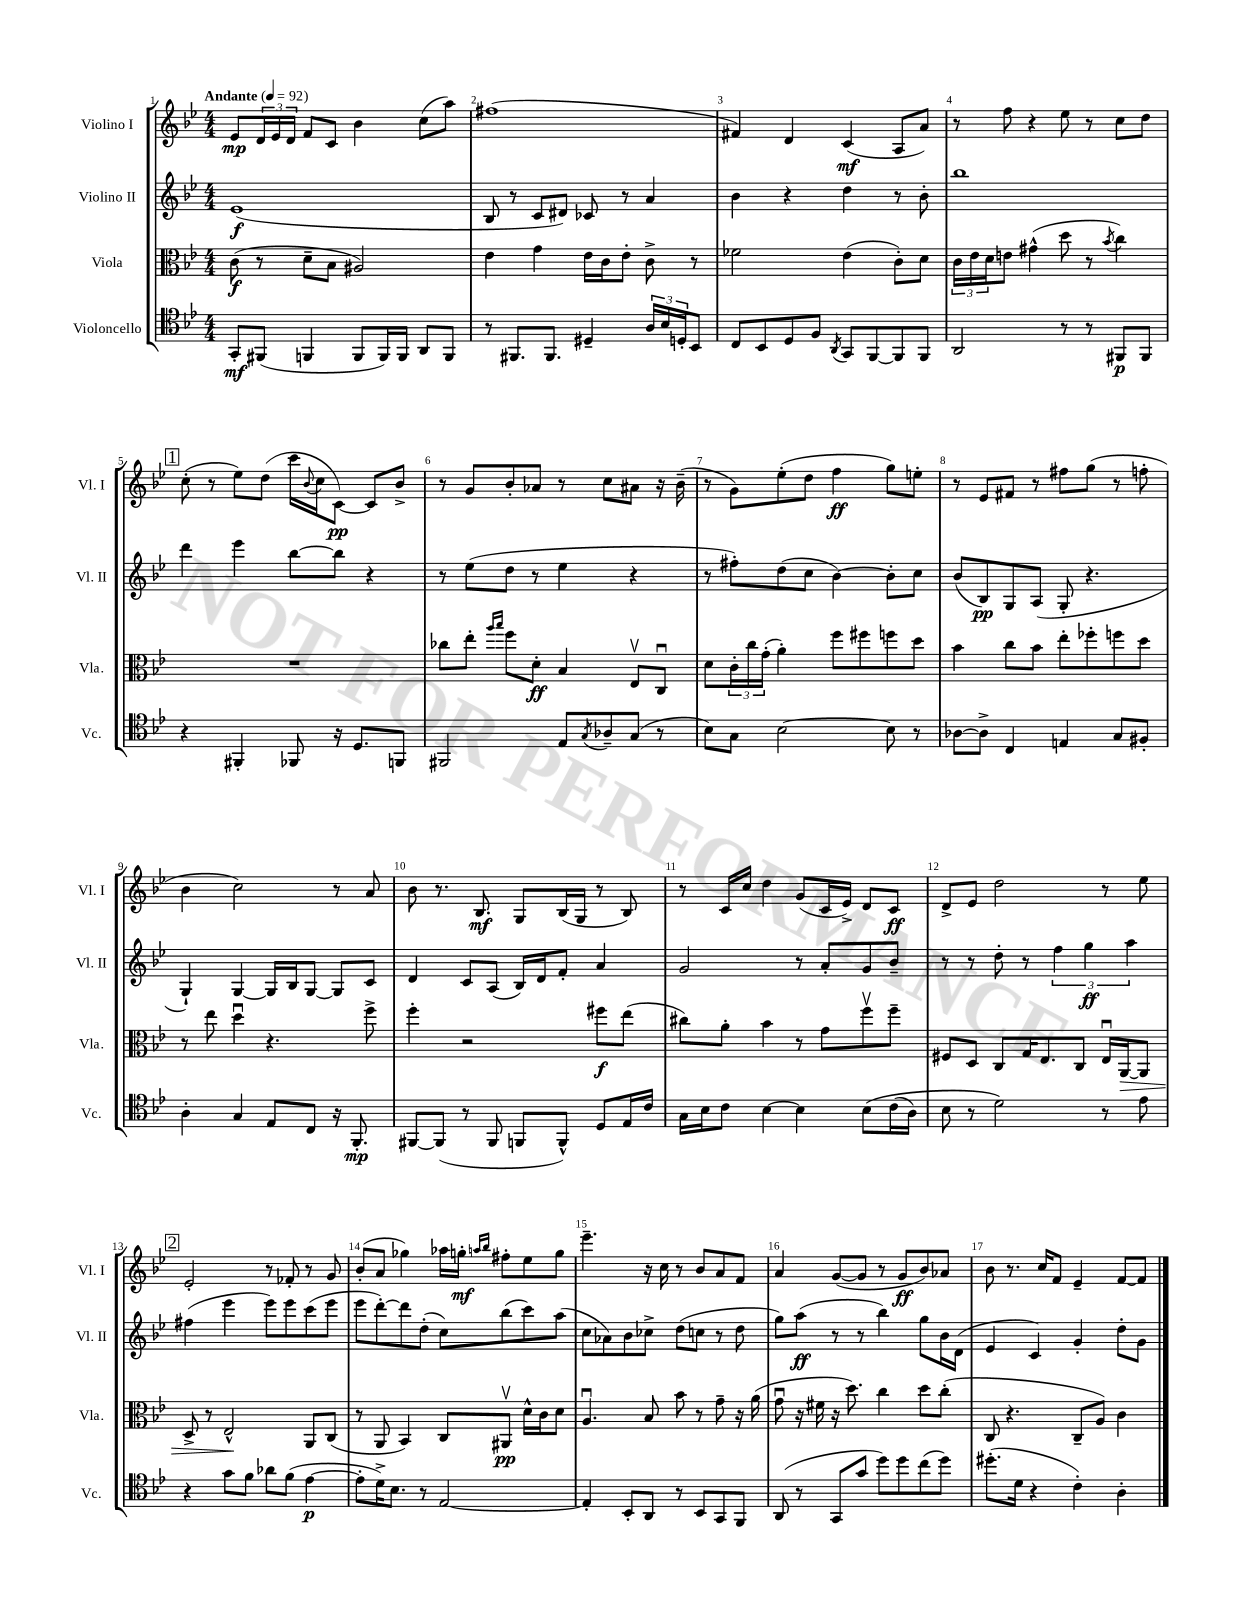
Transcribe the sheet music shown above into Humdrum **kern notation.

**kern	**kern	**kern	**kern
*staff4	*staff3	*staff2	*staff1
*clefC4	*clefC3	*clefG2	*clefG2
*k[b-e-]	*k[b-e-]	*k[b-e-]	*k[b-e-]
*M4/4	*M4/4	*M4/4	*M4/4
*MM92	*MM92	*MM92	*MM92
8GG'	(8c	(1e-	8e-
(8FF#	8r	.	24d
.	.	.	24e-
.	.	.	24d
4FF	8d~	.	8f
.	8B-	.	8c
8FF	2A#)	.	4b-
16FF)	.	.	.
16FF	.	.	.
8AA	.	.	(8cc
8FF	.	.	8aa)
=	=	=	=
8r	4e-	8B-	(1ff#
8.FF#	.	8r	.
.	4g	8c	.
8.FF#	.	.	.
.	.	8d#)	.
4D#~	16e-	8c-	.
.	16c	.	.
.	8e-'	8r	.
24A	8c^	4a	.
24B-	.	.	.
24D'	.	.	.
8BB-	8r	.	.
=	=	=	=
8C	2f-	4b-	4f#)
8BB-	.	.	.
8D	.	4r	4d
8F	.	.	.
8qAA	.	.	.
8GG	(4e-	4dd	(4c
[8FF	.	.	.
8FF]	8c')	8r	8A
8FF	8d	8b-'	8a)
=	=	=	=
2AA	24c	1bb-	8r
.	24e-	.	.
.	24d	.	.
.	8e	.	8ff
.	(4g#^^	.	4r
8r	8dd	.	8ee-
8r	8r	.	8r
.	8qb-	.	.
8FF#	4cc)	.	8cc
8FF#	.	.	8dd
=	=	=	=
4r	1r	4ddd	(8cc'
.	.	.	8r
4FF#'	.	4eee-	8ee-)
.	.	.	(8dd
8FF-	.	[8bb-	16ccc
.	.	.	8qqb-
.	.	.	16cc
16r	.	8bb-]	[8c)
8.D	.	.	.
.	.	4r	8c]
8FF	.	.	8b-^
=	=	=	=
2FF#	8cc-	8r	8r
.	8ee-'	(8ee-	8g
.	16qqaa	.	.
.	16qqbb-	.	.
.	8ff	8dd	8b-'
.	8d'	8r	8a-
8E-	4B-	4ee-	8r
8qG	.	.	.
8A-~	.	.	8cc
(8G	8E-v	4r	8a#
8r	8Cu	.	16r
.	.	.	(16b-~
=	=	=	=
8B-)	8d	8r	8r
8G	24c'	8ff#')	8g)
.	24cc	.	.
.	(24g'	.	.
[2B-	4a')	(8dd	(8ee-'
.	.	8cc	8dd
.	8ff	[4b-)	4ff
.	8ff#	.	.
8B-]	8ff	8b-']	8gg)
8r	8dd	8cc	8ee'
=	=	=	=
[8A-	4b-	(8b-	8r
8A-^]	.	8B-)	8e-
4C	8cc	8G	8f#
.	8b-	(8A	8r
4E	8ee-'	8G'	8ff#
.	8ff-'	4.r	(8gg
8G	8ff	.	8r
8F#'	8dd	.	8ff'
=	=	=	=
4A'	8r	4G`)	4b-
.	8ee-	.	.
4G	4ddu	[4G	2cc)
8E-	4.r	16G]	.
.	.	16B-	.
8C	.	[8G	.
16r	.	8G]	8r
8.FF'	.	.	.
.	8ff^	8c	8a
=	=	=	=
[8FF#	4ff'	4d	8b-
(8FF#]	.	.	8.r
8r	2r	8c	.
.	.	.	8.B-
8FF#	.	(8A	.
8FF	.	16B-)	8G
.	.	16d	.
8FF^^)	.	8f'	(16B-
.	.	.	16G
8D	8ff#	4a	8r
16E-	(8ee-	.	8B-)
16c	.	.	.
=	=	=	=
16G	8cc#)	2g	8r
16B-	.	.	.
8c	8a'	.	16c
.	.	.	16cc
[4B-	4b-	.	4dd
4B-]	8r	8r	(8g
.	8g	8a'	16c
.	.	.	16e-^)
&(8B-	8ffv	8g	8d
(16c	8ff~	8b-~	8c
16A)	.	.	.
=	=	=	=
8B-	8F#	8r	8d^
8r	8D	8r	8e-
2d&)	8C	8dd'	2dd
.	16G	8r	.
.	8.E-	.	.
.	.	6ff	.
.	8C	.	.
.	.	6gg	.
8r	16E-u	.	8r
.	[16AA	.	.
.	.	6aa	.
8e-	8AA]	.	8ee-
=	=	=	=
4r	8D^	(4ff#	2e-'
.	8r	.	.
8g	2E-^^	4eee-	.
8f	.	.	.
8a-	.	8eee-)	8r
(8f	.	8eee-	8f-'
[4e-	8AA	(8ccc	8r
.	(8C	8eee-	8g
=	=	=	=
8e-']	8r	8eee-	(8b-'
16d^)	8AA	[8ddd')	8a
8.B-	.	.	.
.	4BB-)	8ddd]	4gg-)
8r	.	(8dd'	.
[2E-	8C	8cc)	16aa-
.	.	.	16gg'
.	.	.	16qqaa
.	.	.	16qqbb-
.	8AA#v	(8bb-	8ff#'
.	16d^^	8ccc)	8ee-
.	16c	.	.
.	8d	(8aa	8gg
=	=	=	=
4E-']	4.Au	8cc	4.eee-~
.	.	8a-)	.
8BB-'	.	8b-	.
8AA	8B-	8cc-^	16r
.	.	.	16cc
8r	8b-	(8dd	8r
8BB-	8r	8cc	8b-
8GG	8g~	8r	8a
8FF	16r	8dd	8f
.	(16a	.	.
=	=	=	=
(8AA	8gu	8gg)	4a
8r	16r	(8aa	.
.	16f#	.	.
8GG	16r	8r	([8g
.	8.dd)	.	.
8g	.	8r	8g]
8dd)	4cc	4bb-)	8r
8dd	.	.	8g
(8cc	8dd	8gg	8b-)
8dd)	(8cc'	16b-	8a-
.	.	(16d	.
=	=	=	=
(8.dd#'	8C	4e-	8b-
.	4.r	.	8.r
16d	.	.	.
4r	.	4c)	.
.	.	.	16cc
.	.	.	8f
4c')	8C~	4g'	4e-~
.	8A)	.	.
4A'	4c	8dd'	[8f
.	.	8g	8f]
==	==	==	==
*-	*-	*-	*-
